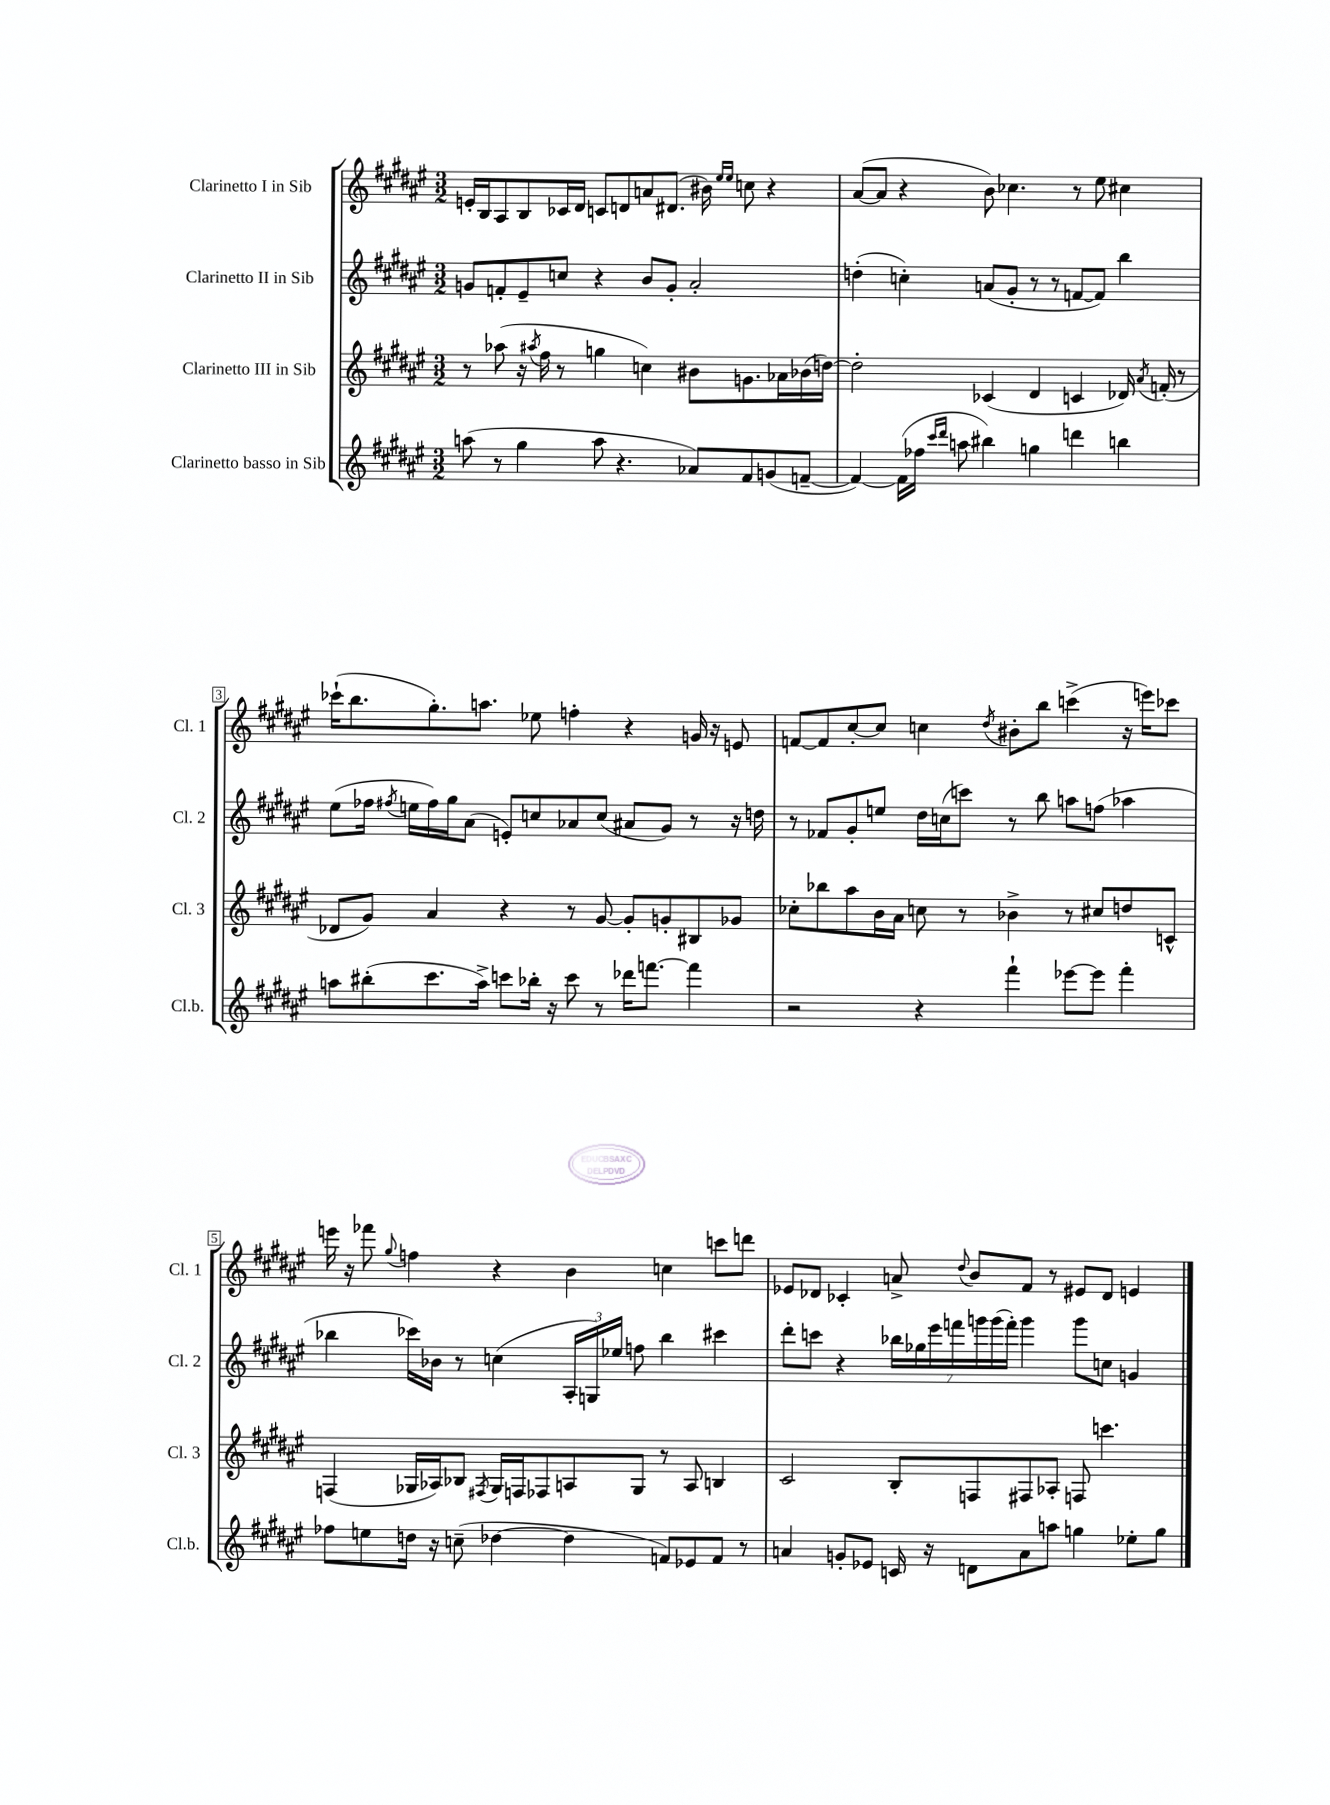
<<
\new StaffGroup <<
\new Staff = "s0" \with { instrumentName = "Clarinetto I in Sib" shortInstrumentName = "Cl. 1" } {
    \clef treble \key fis \major \numericTimeSignature \time 3/2
    \autoBeamOff e'16[-. b16 ais8 b8 ces'16 dis'16] c'8[ d'8 a'8 dis'8.]( bis'16) \grace { eis''16[ eis''16] } c''8 r4 |
    ais'8[~( ais'8] r4 b'8) ces''4. r8 eis''8 cis''4 |
    ces'''16[-!( b''8. gis''8.-.) a''8.] ees''8 f''4-. r4 g'16 r16 e'8 |
    f'8[~ f'8 cis''8~-. cis''8] c''4 \acciaccatura { dis''8 } bis'8[-. b''8] c'''4->( r16 e'''16[) ces'''8] |
    e'''16 r16 fes'''8 \appoggiatura { gis''8 } f''4 r4 b'4 c''4 c'''8[ d'''8] |
    ees'8[ des'8] ces'4-. a'8-> \appoggiatura { dis''8 } b'8[ fis'8] r8 eis'8[ des'8] e'4 \bar "|." |
}
\new Staff = "s1" \with { instrumentName = "Clarinetto II in Sib" shortInstrumentName = "Cl. 2" } {
    \clef treble \key fis \major \numericTimeSignature \time 3/2
    \autoBeamOff g'8[ f'8-. eis'8-- c''8] r4 b'8[ g'8]-. ais'2-. |
    d''4-.( c''4-.) a'8[( gis'8]-. r8 r8 f'8[~ f'8]) b''4 |
    eis''8[( fes''16] \acciaccatura { fis''8 } e''16[ fis''16) gis''16 ais'8]( e'8[-.) c''8 aes'8 c''8]( ais'8[ gis'8]) r8 r16 d''16 |
    r8 fes'8[ gis'8-. e''8] dis''16[ c''16( c'''8]) r8 b''8 a''8[ f''8]( aes''4 |
    bes''4 ces'''16[) bes'16] r8 c''4( \tuplet 3/2 { ais16[-. g16) ees''16] } f''8 bes''4 cis'''4 |
    dis'''8[-. c'''8] r4 \tuplet 7/4 { bes''16[ ges''16 eis'''16 f'''16 g'''16 g'''16( f'''16]-.) } g'''4 g'''8[ c''8] g'4 \bar "|." |
}
\new Staff = "s2" \with { instrumentName = "Clarinetto III in Sib" shortInstrumentName = "Cl. 3" } {
    \clef treble \key fis \major \numericTimeSignature \time 3/2
    \autoBeamOff r8 aes''8( r16 \acciaccatura { ais''8 } fis''16 r8 g''4 c''4) bis'8[ g'8. aes'16 bes'16( d''16]~) |
    d''2-. ces'4( dis'4 c'4 des'16) \acciaccatura { ais'8 } f'16-.( r8 |
    des'8[ gis'8]) ais'4 r4 r8 gis'8~ gis'8[-. g'8-. bis8 ges'8] |
    ces''8[-. bes''8 ais''8 b'16 ais'16] c''8 r8 bes'4-> r8 cis''8[ d''8 c'8]-^ |
    f4( ges16[ aes16) bes8] \acciaccatura { fis8 } ges16[ f16 fes8 a8 ges8] r8 a8 b4 |
    cis'2 b8[-. f8 fis8 aes8]-. f8 c'''4. \bar "|." |
}
\new Staff = "s3" \with { instrumentName = "Clarinetto basso in Sib" shortInstrumentName = "Cl.b." } {
    \clef treble \key fis \major \numericTimeSignature \time 3/2
    \autoBeamOff a''8( r8 gis''4 a''8 r4. aes'8[) fis'8 g'8( f'8]~-- |
    f'4~) f'16[( fes''16] \grace { cis'''16[ dis'''16] } a''8 bis''4) g''4 d'''4 b''4 |
    a''8[ bis''8-.( cis'''8. a''16]->) c'''8[ bes''16]-. r16 c'''8 r8 des'''16[ f'''8.]~ f'''4 |
    r2 r4 fis'''4-! ees'''8[~ ees'''8] fis'''4-. |
    fes''8[ e''8 d''16] r16 c''8--( des''4~ des''4 f'8[) ees'8 f'8] r8 |
    a'4 g'8[-. ees'8] c'16 r16 d'8[ a'8 a''8] g''4 ees''8[-. g''8] \bar "|." |
}
>>
>>
\layout { \context { \Score \override BarNumber.stencil = #(make-stencil-boxer 0.1 0.3 ly:text-interface::print) } }
